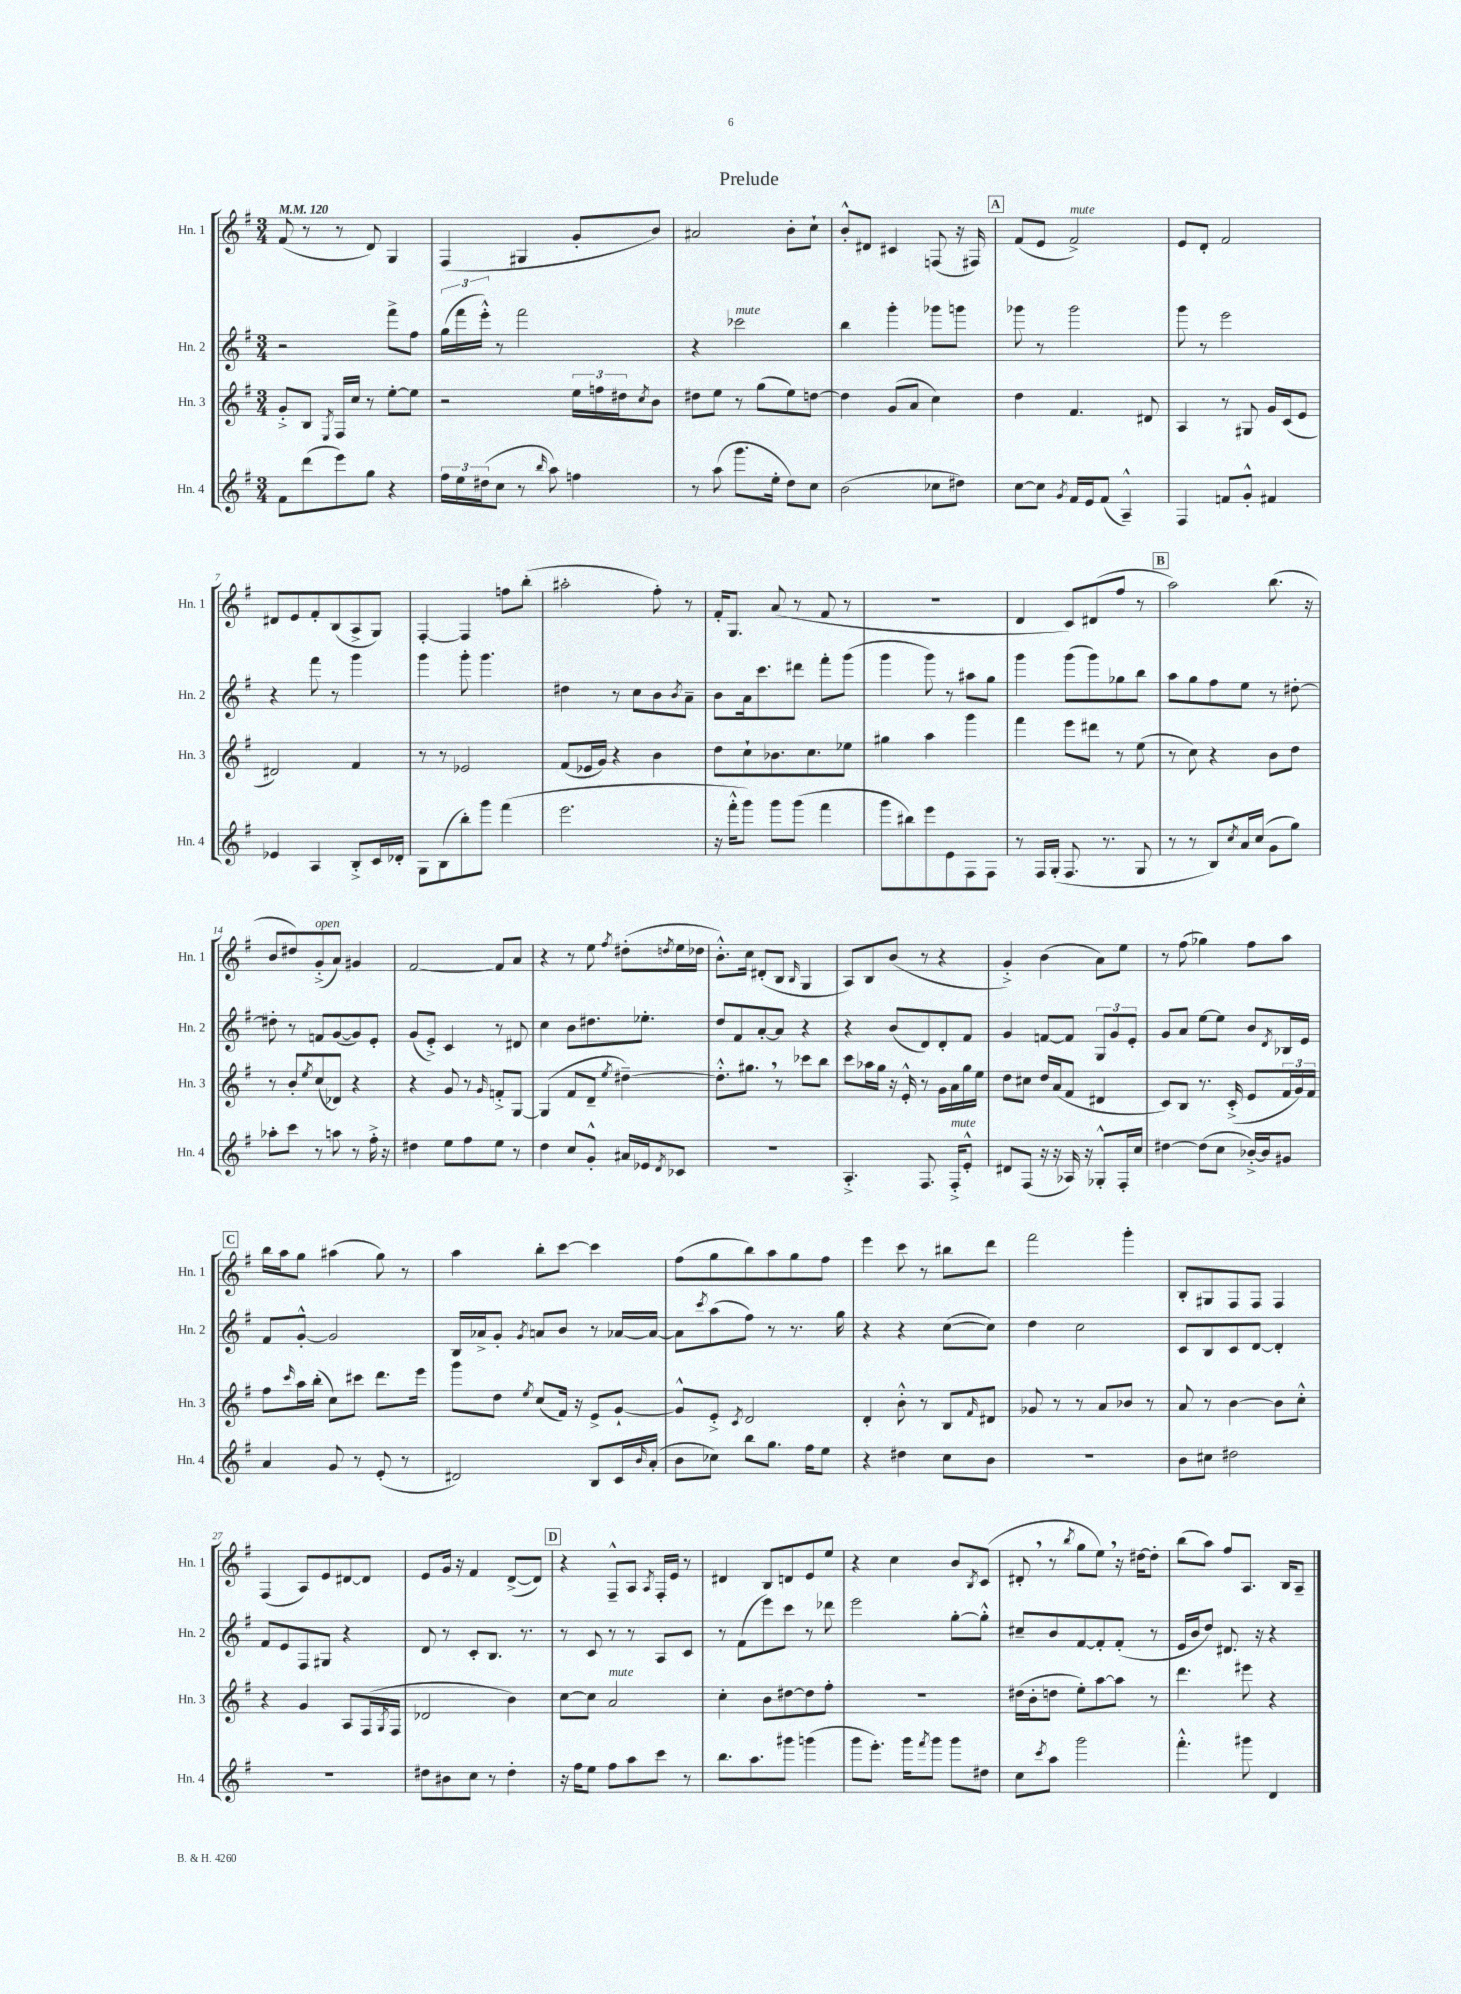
\header { title = "Prelude" }
<<
\new StaffGroup <<
\new Staff = "s0" \with { instrumentName = "Hn. 1" shortInstrumentName = "Hn. 1" } {
    \clef treble \key g \major \numericTimeSignature \time 3/4 \tempo 4 = 120
    fis'8( r8 r8 d'8) g4 |
    fis4( gis4 g'8-. b'8) |
    ais'2 b'8-. c''8-! |
    b'8-.-^ dis'8 cis'4 f8( r16 fis16) |
    \mark \markup { \box "A" } fis'8( e'8 fis'2->^\markup { \italic "mute" }) |
    e'8 d'8-. fis'2 |
    dis'8 e'8 fis'8-. b8( a8-> g8) |
    fis4~-. fis4 f''8 b''8-.( |
    ais''2-. fis''8-.) r8 |
    fis'16-. g8. a'8( r8 fis'8 r8 |
    R2. |
    d'4 c'8) dis'8( fis''8 r8 |
    \mark \markup { \box "B" } a''2) b''8.( r16 |
    b'8 dis''8) g'8-.->^\markup { \italic "open" }( a'8) gis'4 |
    fis'2~ fis'8 a'8 |
    r4 r8 e''8 \acciaccatura { fis''8 } dis''8-.( \acciaccatura { d''8 } e''16 des''16 |
    b'8.-.-^) c''16 dis'8-.( b8 \grace { b16 } g4 |
    a8) b8 b'8( r8 r4 |
    g'4-.->) b'4( a'8) e''8 |
    r8 fis''8( ges''4) fis''8 a''8 |
    \mark \markup { \box "C" } b''16 a''16 g''8 ais''4( g''8) r8 |
    a''4 b''8-. c'''8~ c'''4 |
    fis''8( g''8 b''8) a''8 g''8 fis''8 |
    e'''4 c'''8 r8 bis''8 d'''8 |
    fis'''2 g'''4-. |
    b8-. gis8 fis8 fis8 fis4 |
    fis4( a8) e'8 dis'8~ dis'8 |
    e'8 g'16 r16 fis'4 d'8~->( d'8) |
    \mark \markup { \box "D" } r4 fis8---^ a8 \acciaccatura { a8 } fis16-. e'16 r8 |
    dis'4 b8 d'8 e'8 e''8 |
    r4 c''4 b'8 \acciaccatura { b8 } c'8( |
    dis'8-. \breathe r8 \acciaccatura { b''8 } g''8 e''8) \breathe r16 dis''16~ dis''8-. |
    b''8( a''8) fis''8 a8. b16 a8-- \bar "|." |
}
\new Staff = "s1" \with { instrumentName = "Hn. 2" shortInstrumentName = "Hn. 2" } {
    \clef treble \key g \major \numericTimeSignature \time 3/4
    r2 fis'''8-> fis''8 |
    \tuplet 3/2 { g''16( fis'''16 e'''16-.-^) } r8 fis'''2 |
    r4 ces'''2^\markup { \italic "mute" } |
    b''4 g'''4-. ges'''8 g'''8 |
    \mark \markup { \box "A" } ges'''8 r8 ges'''2 |
    g'''8 r8 e'''2 |
    r4 fis'''8 r8 g'''4 |
    g'''4 g'''8-. g'''4. |
    dis''4 r8 c''8 b'8 \acciaccatura { b'8 } a'8-- |
    b'8 a'16 c'''8. dis'''8 fis'''8-. g'''8( |
    g'''4 g'''8) r8 ais''8 g''8 |
    g'''4 g'''8( g'''8) ges''8 b''8 |
    \mark \markup { \box "B" } a''8 g''8 fis''8 e''8 r8 dis''8~-. |
    dis''8-. r8 f'8 g'8~( g'8) e'8-. |
    g'8( e'8-.->) c'4 r8 dis'8 |
    c''4 b'8 dis''8. ees''8.-. |
    d''8 fis'8 a'8~-. a'8 r4 |
    r4 b'8( d'8) d'8-. fis'8 |
    g'4 f'8~ f'8 \tuplet 3/2 { g8 g'8 e'8-. } |
    g'8 a'8 e''8~ e''8 b'8 \acciaccatura { d'8 } bes16 e'16 |
    \mark \markup { \box "C" } fis'8 g'8~-.-^ g'2 |
    b16 aes'16-> g'8-. \acciaccatura { g'8 } a'8 b'8 r8 aes'16~ aes'16~ |
    aes'8 \acciaccatura { c'''8 } a''8( fis''8) r8 r8. g''16 |
    r4 r4 c''8~( c''8) |
    d''4 c''2 |
    c'8 b8 c'8 d'8~ d'4-. |
    fis'8 e'8 fis8 gis8 r4 |
    d'8 r8 c'8-. b8. r8. |
    \mark \markup { \box "D" } r8 c'8 r8 r8 a8 c'8 |
    r8 fis'8( e'''8) c'''8 r8 des'''8 |
    e'''2 g''8~-. g''8-.-^ |
    cis''8-- b'8 fis'8~ fis'8-. fis'8-.( r8 |
    e'16 b'16 d''8) dis'8. r16 r4 \bar "|." |
}
\new Staff = "s2" \with { instrumentName = "Hn. 3" shortInstrumentName = "Hn. 3" } {
    \clef treble \key g \major \numericTimeSignature \time 3/4
    g'8-.-> b8 \acciaccatura { e8 } fis16 c''16 r8 e''8~-. e''8 |
    r2 \tuplet 3/2 { e''16 f''16 dis''16 } \acciaccatura { c''8 } b'8 |
    dis''8 e''8 r8 g''8( e''8) d''8~ |
    d''4 g'8( a'8 c''4) |
    \mark \markup { \box "A" } d''4 fis'4. dis'8 |
    a4 r8 gis8 g'16 c'16( e'8 |
    dis'2) fis'4 |
    r8 r8 ees'2 |
    fis'8( ees'16 g'16) r4 b'4 |
    d''8 c''8-! bes'8. c''8. ees''8 |
    gis''4 a''4 g'''4 |
    fis'''4 e'''8 dis'''8 r8 e''8( |
    \mark \markup { \box "B" } r8 c''8) r4 b'8 d''8 |
    r8 b'8-. \acciaccatura { e''8 } c''8( des'8) r4 |
    r4 g'8 r8 \grace { g'16 } f'8-.-> g8~ |
    g4( fis'8 d'8-- \acciaccatura { e''8 } dis''4~--) |
    dis''8.-.-^ gis''8. \breathe r8 ces'''8 b''8 |
    c'''8 aes''16 g''16 r16 e'16-.-^ r8 g'16 a'16 g''16 e''16 |
    d''8 cis''8 d''16 a'16( fis'8 dis'4 |
    c'8) b8 r8. c'16-.->( e'8 \tuplet 3/2 { fis'16 g'16) fis'16 } |
    \mark \markup { \box "C" } fis''8 \grace { c'''16 } a''16 b''16-.( c''8) cis'''8 d'''8. e'''16 |
    g'''8 d''8 \acciaccatura { e''8 } c''8( fis'16) r16 e'8-> g'8~-! |
    g'8-^ e'8-.-> \acciaccatura { c'8 } d'2 |
    d'4-. b'8-.-^ r8 b8 \grace { fis'16 } dis'8 |
    ges'8 r8 r8 a'8 bes'8 r8 |
    a'8 r8 b'4~ b'8 c''8-.-^ |
    r4 g'4 a8 fis16( \acciaccatura { g8 } fis16 |
    des'2 b'4) |
    \mark \markup { \box "D" } c''8~ c''8 a'2^\markup { \italic "mute" } |
    c''4-. b'8 dis''8~ dis''8 fis''8-. |
    R2. |
    dis''16( b'16-. d''8 e''8-.) a''8~ a''8 r8 |
    d'''4. eis'''8 r4 \bar "|." |
}
\new Staff = "s3" \with { instrumentName = "Hn. 4" shortInstrumentName = "Hn. 4" } {
    \clef treble \key g \major \numericTimeSignature \time 3/4
    fis'8 d'''8( e'''8) g''8 r4 |
    \tuplet 3/2 { fis''16 e''16 dis''16( } c''8 r8 \grace { b''16 } a''8) f''4 |
    r8 a''8( g'''8. e''16-. d''8) c''8 |
    b'2( ces''8 dis''8) |
    \mark \markup { \box "A" } c''8~ c''8 \acciaccatura { g'8 } fis'16 e'16 fis'8( a4---^) |
    fis4 f'8 g'8-.-^ fis'4 |
    ees'4 a4 b8-.-> c'16 des'16-. |
    g8 b8( b''8-.) g'''8 fis'''4( |
    e'''2. |
    r16 fis'''16-.-^ g'''8) g'''8 g'''8( fis'''4 |
    g'''8 bis''8) e'''8 e'8 fis8 fis8 |
    r8 fis16 g16-.( fis8. r8. g8 |
    \mark \markup { \box "B" } r8 r8 b8) \acciaccatura { c''8 } a'16 c''16( g'8 g''8) |
    aes''8-. c'''8 r8 a''8 r8 fis''16-.-> r16 |
    dis''4 e''8 fis''8 e''8 r8 |
    d''4 c''8 g'8-.-^ ais'16 ees'16 \acciaccatura { d'8 } ces'8 |
    R2. |
    a4.-.-> fis8. fis16-.->^\markup { \italic "mute" } e'8-.-^ |
    dis'8 fis8( r16 r16 aes16) r16 ges8-.-^ fis16-. c''16 |
    dis''4~ dis''8( c''8 bes'16~-.->) bes'16 gis'8 |
    \mark \markup { \box "C" } a'4 g'8 r8 e'8-.( r8 |
    dis'2) b8 c'16 \grace { b'16 } a'16-.( |
    b'8 ces''8) b''8 g''8. fis''16 e''8 |
    r4 dis''4 c''8 b'8 |
    R2. |
    b'8 cis''8 dis''2 |
    R2. |
    dis''8 bis'8 c''8 r8 dis''4-. |
    \mark \markup { \box "D" } r16 fis''16 e''8 fis''8 a''8 c'''8 r8 |
    b''8. a''8. gis'''8 g'''4( |
    g'''8 e'''8.-.) g'''16 \acciaccatura { fis'''8 } g'''8 g'''8 dis''8 |
    c''8 \acciaccatura { c'''8 } a''8 g'''2 |
    fis'''4.-.-^ gis'''8 d'4 \bar "|." |
}
>>
>>
